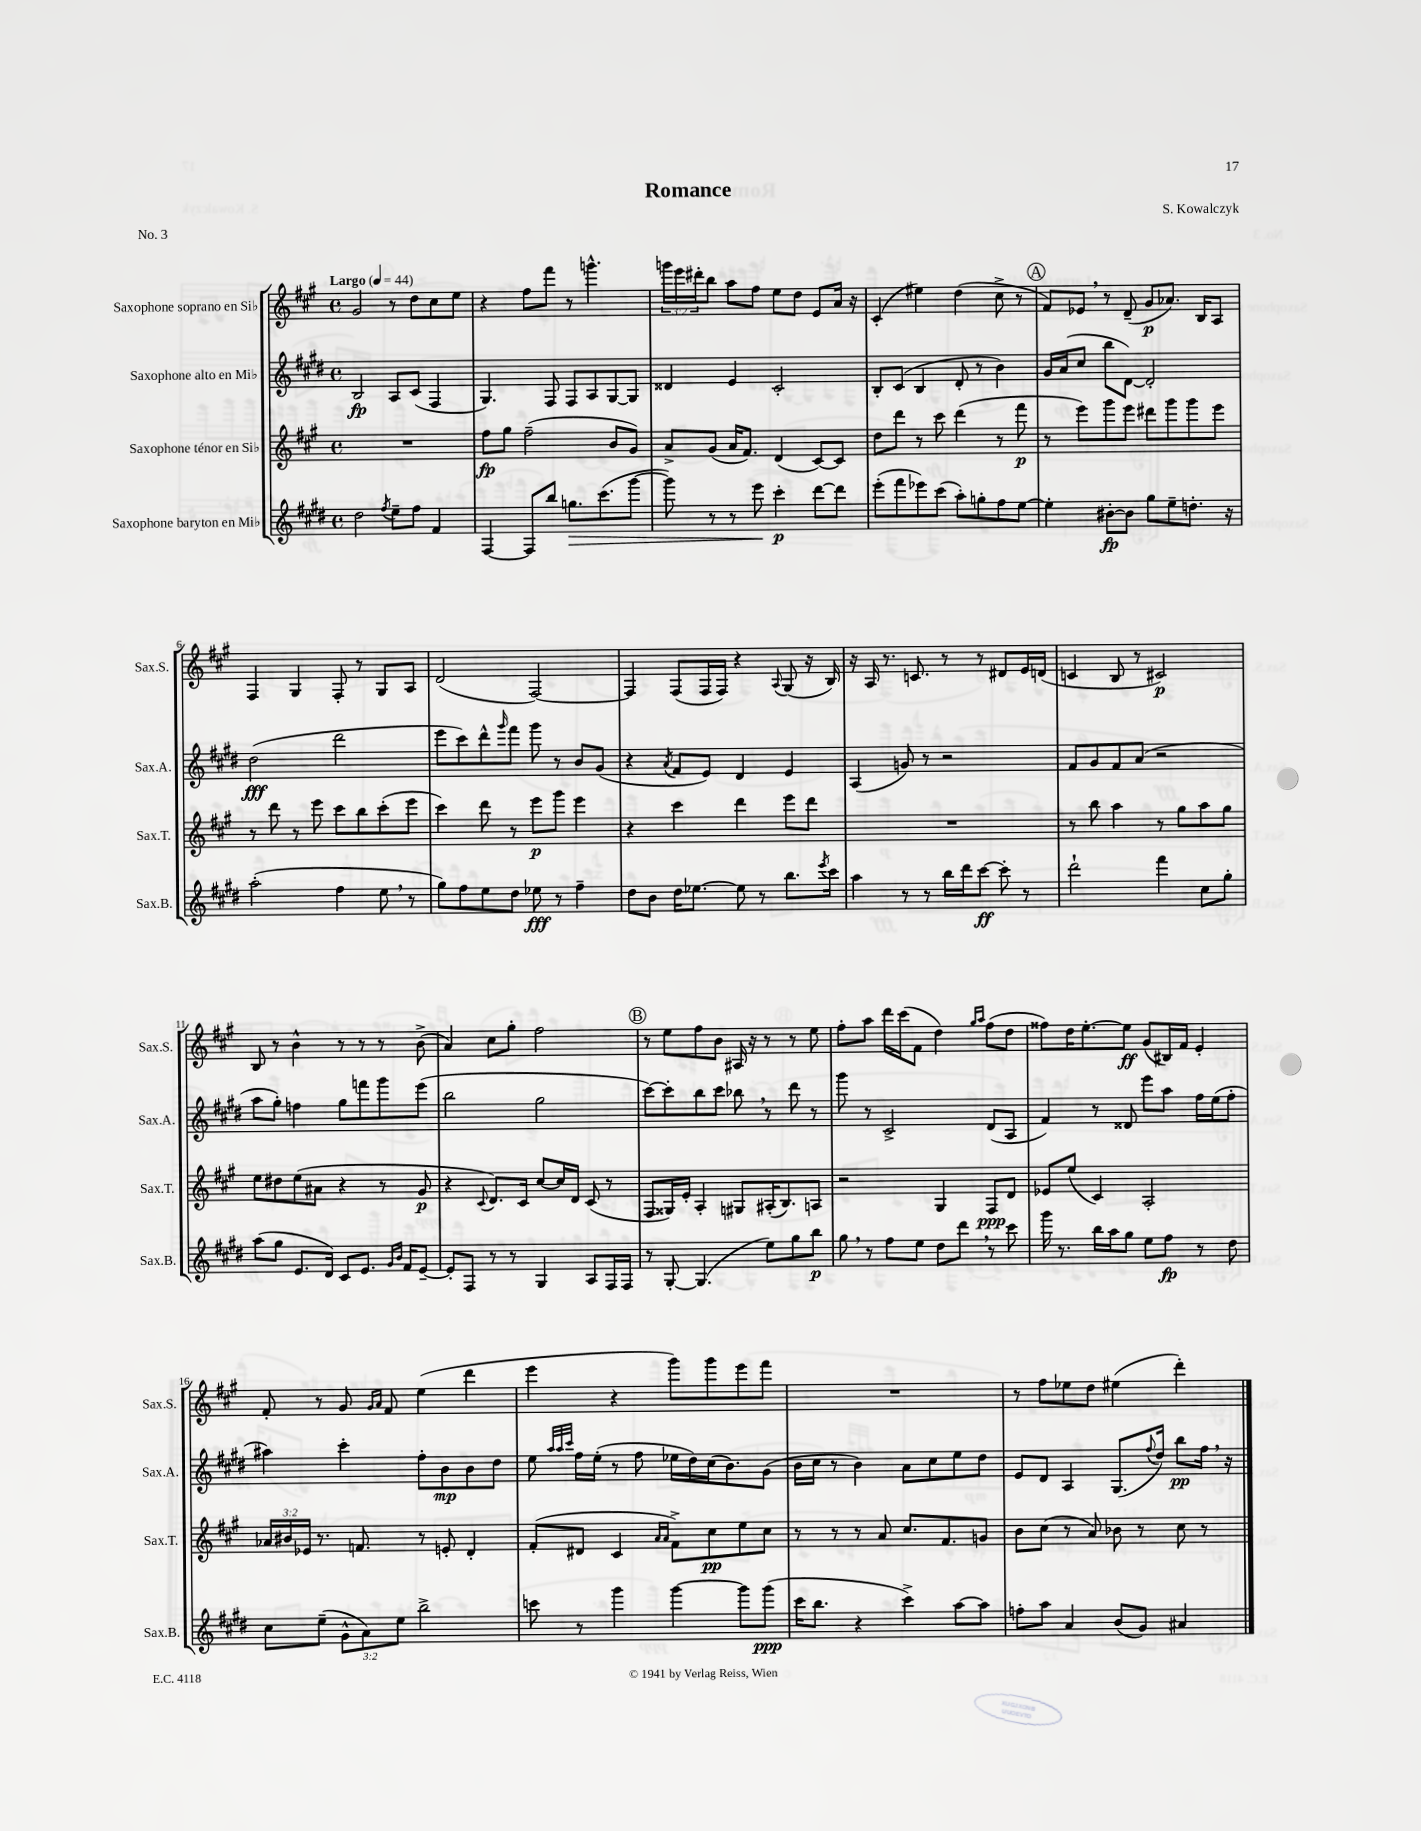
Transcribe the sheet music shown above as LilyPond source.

\header { title = "Romance" composer = "S. Kowalczyk" piece = "No. 3" }
<<
\new StaffGroup <<
\new Staff = "s0" \with { instrumentName = "Saxophone soprano en Sib" shortInstrumentName = "Sax.S." } {
    \clef treble \key a \major \defaultTimeSignature \time 4/4 \override Staff.TupletNumber.text = #tuplet-number::calc-fraction-text \tempo "Largo" 4 = 44
    gis'2 r8 d''8 cis''8 e''8 |
    r4 fis''8 fis'''8 r8 g'''4.-^ |
    \tuplet 3/2 { g'''16 e'''16 dis'''16-. } b''8 a''8 fis''8 e''8 d''8 e'8 a'16 r16 |
    cis'4-.( eis''4) d''4( cis''8-> r8 |
    \mark \markup { \circle "A" } fis'8) ees'8 \breathe r8 d'8--( gis'8\p aes'8.) b16 a8 |
    fis4 gis4 fis8-. r8 gis8 a8 |
    d'2( fis2~) |
    fis4 fis8( fis16 fis16) r4 \appoggiatura { a8 } gis8( r16 b16) |
    r16 a16 r8. c'8. r8 r8 dis'8 e'16 d'16( |
    c'4 b8 r8 cis'2\p) |
    b8 r8 b'4-^ r8 r8 r8 b'8->( |
    a'4) cis''8 gis''8-. fis''2 |
    \mark \markup { \circle "B" } r8 e''8 fis''8 b'8 ais16 r16 r8 r8 e''8 |
    fis''8-. a''8 d'''16 cis'''16( fis'8 d''4) \grace { gis''16 a''16 } fis''8( d''8 |
    fisis''8) d''16 e''8.~-. e''8\ff gis'8( bis16) fis'16 e'4-. |
    fis'8-. r8 gis'8 \grace { gis'16 a'16 } fis'8 e''4( d'''4 |
    e'''4 r4 gis'''8) gis'''8 e'''8 fis'''8 |
    R1 |
    r8 fis''8 ees''8 d''8 eis''4( d'''4-.) \bar "|." |
}
\new Staff = "s1" \with { instrumentName = "Saxophone alto en Mib" shortInstrumentName = "Sax.A." } {
    \clef treble \key e \major \defaultTimeSignature \time 4/4
    b2\fp a8 cis'8( fis4 |
    gis4.) fis8 fis8 a8 gis8~ gis8 |
    disis'4 e'4 cis'2-. |
    b8-. cis'8( b4 dis'8-. r8 b'4) |
    \mark \markup { \circle "A" } gis'16 a'16( cis''8 b''8 dis'8~) dis'2-. |
    dis''2\fff( dis'''2 |
    e'''8 cis'''8) dis'''8-^ \grace { gis'''16 } fis'''8 gis'''8 r8 b'8 gis'8( |
    r4 \acciaccatura { a'8 } fis'8 e'8) dis'4 e'4 |
    a4( g'8) r8 r2 |
    fis'8 gis'8 fis'8 a'8( r2 |
    a''8 gis''8-.) f''4 gis''8 f'''8 gis'''8 e'''8( |
    b''2 gis''2 |
    \mark \markup { \circle "B" } cis'''8~) cis'''8-. b''8 cis'''8 bes''8 \breathe r8 dis'''8 r8 |
    gis'''8 r8 cis'2-> dis'8( a8 |
    fis'4) r8 disis'8 e'''8 a''8 fis''16 e''16( fis''8-. |
    ais''4) cis'''4-. fis''8-. b'8\mp b'8 dis''8 |
    e''8 \grace { a''32 a''32 cis'''32 } fis''16 e''16-.( r8 fis''8 ees''16 dis''16) cis''16( b'8.) gis'8( |
    b'16 cis''16 r8 b'4) a'8 cis''8 e''8 dis''8 |
    e'8 dis'8 a4 gis8.( \appoggiatura { fis''8 } dis''16) b''8\pp fis''16 \breathe r16 \bar "|." |
}
\new Staff = "s2" \with { instrumentName = "Saxophone ténor en Sib" shortInstrumentName = "Sax.T." } {
    \clef treble \key a \major \defaultTimeSignature \time 4/4 \override Staff.TupletNumber.text = #tuplet-number::calc-fraction-text
    R1 |
    fis''8\fp gis''8 fis''2--( b'8 gis'8) |
    a'8-> gis'8( a'16 fis'8.) d'4( cis'8~) cis'8 |
    d''8 d'''8 r8 cis'''8 d'''4( r8 fis'''8\p |
    \mark \markup { \circle "A" } r8 e'''8) gis'''8 e'''8 dis'''8 gis'''8 gis'''8 e'''8 |
    r8 d'''8 r8 e'''8 cis'''8 b''8 cis'''8-.( e'''8 |
    cis'''4) d'''8 r8 e'''8\p gis'''8 e'''4 |
    r4 cis'''4 d'''4 e'''8 d'''8 |
    R1 |
    r8 b''8 a''4 r8 gis''8 a''8 gis''8 |
    e''8 dis''8 e''8( ais'8 r4 r8 gis'8\p |
    r4 \appoggiatura { cis'8 } d'8.) cis'16 cis''8~ cis''16 d'16 cis'8( r8 |
    \mark \markup { \circle "B" } fis8 gisis16) e'16-. a4-. gis8 ais16-.( b8.) a8 |
    r2 gis4 fis8\ppp d'8 |
    ees'8 e''8( cis'4) a2-. |
    \tuplet 3/2 { aes'16 bis'16 ees'16 } r8. f'8. r8 e'8-. d'4-. |
    fis'8-.( dis'8 cis'4 \grace { a'16 a'16 } fis'8->) cis''8\pp e''8 cis''8 |
    r8 r8 r8 a'8 cis''8. fis'8. g'8 |
    b'8 cis''8( r8 a'8) bes'8 r8 cis''8 r8 \bar "|." |
}
\new Staff = "s3" \with { instrumentName = "Saxophone baryton en Mib" shortInstrumentName = "Sax.B." } {
    \clef treble \key e \major \defaultTimeSignature \time 4/4 \override Staff.TupletNumber.text = #tuplet-number::calc-fraction-text
    dis''2 \acciaccatura { fis''8 } e''8-- fis''8 fis'4 |
    fis4~ fis8 b''8 g''8.\> cis'''8.( gis'''8~ |
    gis'''8) r8 r8 e'''8\! cis'''4-.\p dis'''8~ dis'''8 |
    e'''8-.( fis'''8 ees'''8) cis'''8( a''8-.) g''8-. fis''8 e''8~ |
    \mark \markup { \circle "A" } e''4-. bis'8~-.\fp bis'8 gis''8 e''8-- d''8.-. r16 |
    a''2-.( fis''4 e''8 \breathe r8 |
    gis''8) fis''8 e''8 dis''8 ees''8\fff r8 fis''4-- |
    dis''8 b'8 dis''16 ees''8.~ ees''8 r8 b''8. \acciaccatura { e'''8 } cis'''16 |
    a''4 r8 r8 b''16 dis'''16 cis'''8~\ff cis'''8-. r8 |
    dis'''2-! fis'''4 cis''8 gis''8-. |
    a''8( gis''8 e'8. dis'16) cis'8 e'8. \grace { gis'16 b'16 } fis'16 e'8~-- |
    e'8-. fis8 r8 r8 gis4 a8 fis16 fis16 |
    \mark \markup { \circle "B" } r8 gis8~-. gis4.( e''8) gis''8 b''8\p |
    gis''8 \breathe r8 fis''8 e''8 dis''8 dis'''8 \breathe r8 cis'''8 |
    gis'''16 r8. b''16 a''16 gis''8 e''8 fis''8\fp r8 dis''8 |
    cis''8 e''8--( \tuplet 3/2 { gis'8-^ a'8) e''8 } b''2-> |
    c'''8 r8 gis'''4 gis'''4~ gis'''8 gis'''8\ppp( |
    cis'''16 b''8. r4 cis'''4->) a''8~ a''8 |
    f''8-. a''8 a'4 b'8( gis'8) ais'4 \bar "|." |
}
>>
>>
